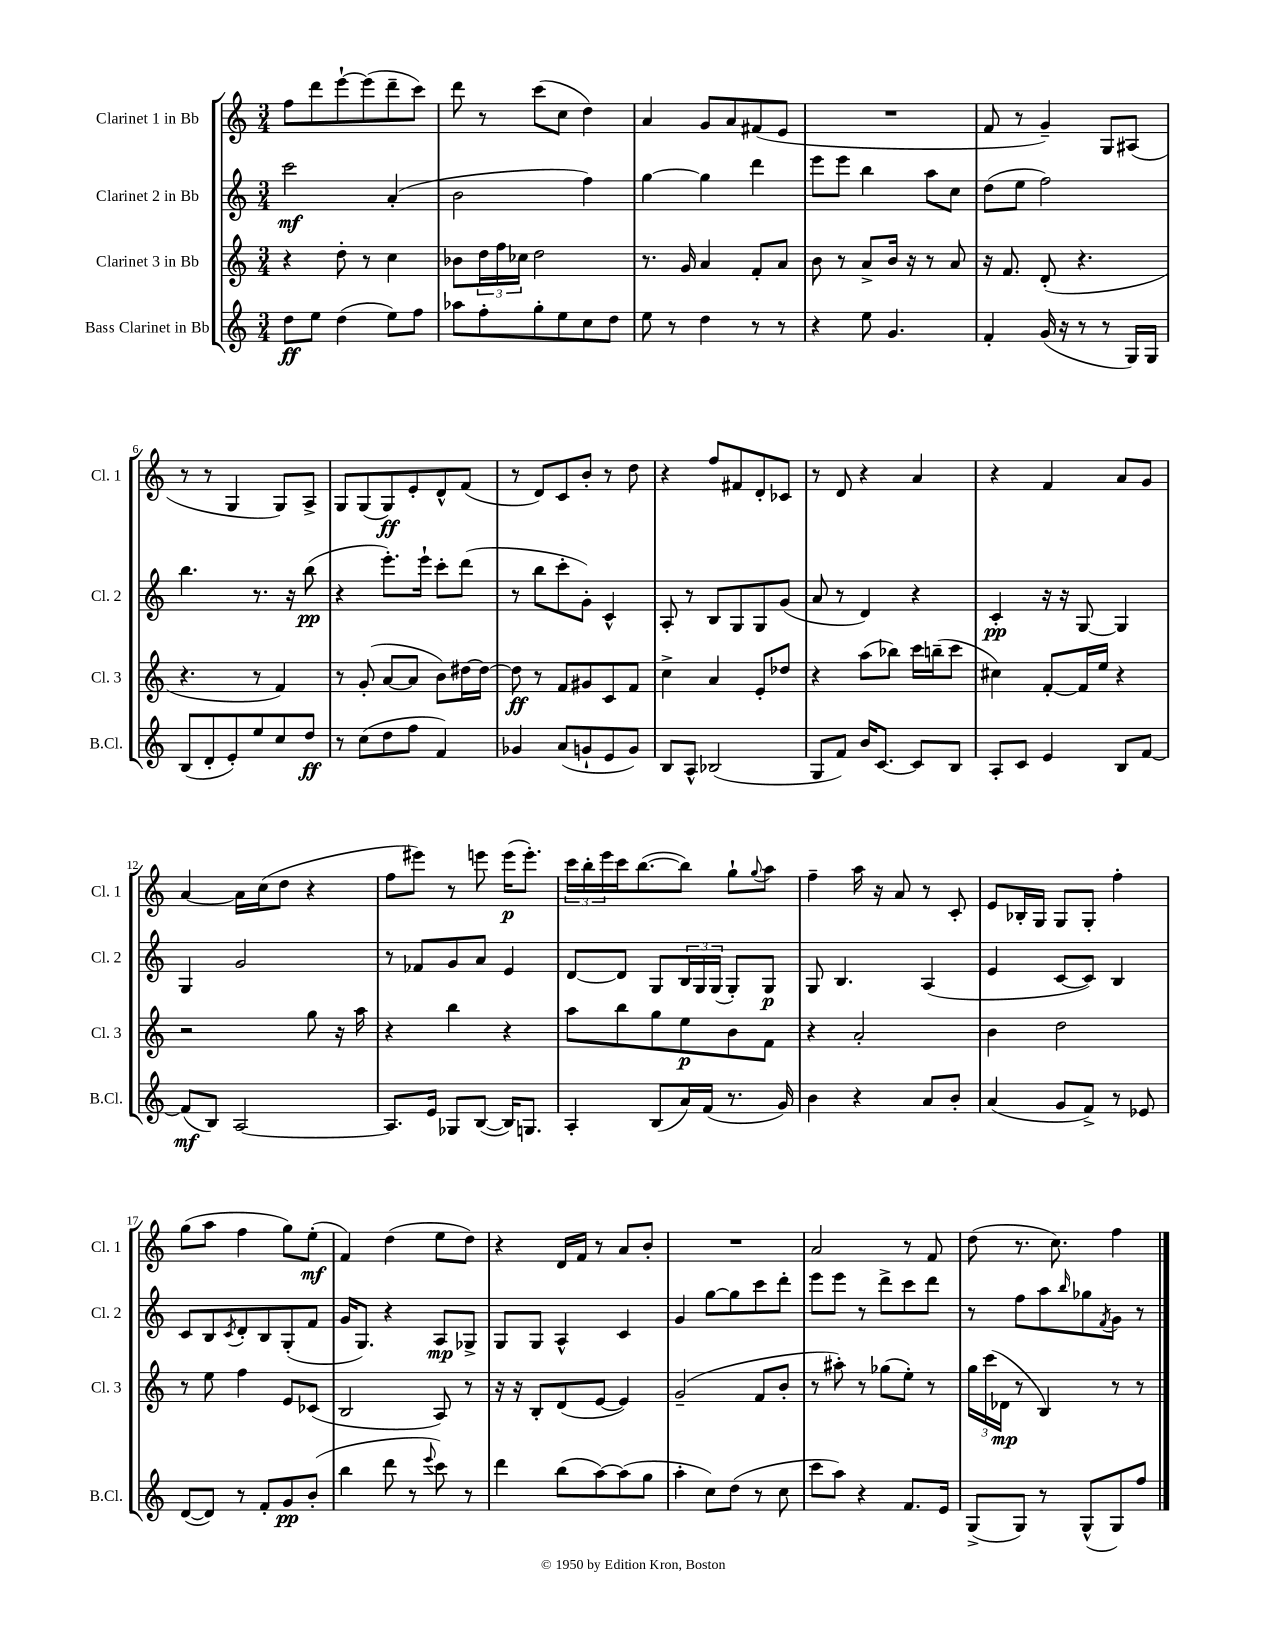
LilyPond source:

<<
\new StaffGroup <<
\new Staff = "s0" \with { instrumentName = "Clarinet 1 in Bb" shortInstrumentName = "Cl. 1" } {
    \clef treble \key c \major \numericTimeSignature \time 3/4
    f''8 d'''8 e'''8~-! e'''8( d'''8-- c'''8) |
    d'''8 r8 c'''8( c''8 d''4) |
    a'4 g'8 a'8 fis'8( e'8 |
    R2. |
    f'8 r8 g'4--) g8 ais8( |
    r8 r8 g4 g8) a8-> |
    g8 g8( g8\ff) e'8-. d'8-^ f'8( |
    r8 d'8) c'8 b'8-. r8 d''8 |
    r4 f''8 fis'8 d'8-. ces'8 |
    r8 d'8 r4 a'4 |
    r4 f'4 a'8 g'8 |
    a'4~ a'16 c''16( d''8 r4 |
    f''8 eis'''8) r8 e'''8 e'''16\p( e'''8.-.) |
    \tuplet 3/2 { c'''16 b''16-. e'''16 } c'''16 b''8.~( b''8) g''8-! \appoggiatura { g''8 } a''8 |
    f''4-- a''16 r16 a'8 r8 c'8-. |
    e'8 bes16-. g16 g8 g8-. f''4-. |
    g''8( a''8 f''4 g''8) e''8-.\mf( |
    f'4) d''4( e''8 d''8) |
    r4 d'16 f'16 r8 a'8 b'8-. |
    R2. |
    a'2 r8 f'8 |
    d''8( r8. c''8.) f''4 \bar "|." |
}
\new Staff = "s1" \with { instrumentName = "Clarinet 2 in Bb" shortInstrumentName = "Cl. 2" } {
    \clef treble \key c \major \numericTimeSignature \time 3/4
    c'''2\mf a'4-.( |
    b'2 f''4) |
    g''4~ g''4 d'''4 |
    e'''8 e'''8 b''4 a''8 c''8 |
    d''8( e''8 f''2) |
    b''4. r8. r16 b''8\pp( |
    r4 e'''8.-.) e'''16-! c'''8-. d'''8( |
    r8 b''8 c'''8-. g'8-.) c'4-^ |
    a8-. r8 b8 g8 g8 g'8( |
    a'8 r8 d'4) r4 |
    c'4-.\pp r16 r16 g8~ g4 |
    g4 g'2 |
    r8 fes'8 g'8 a'8 e'4 |
    d'8~ d'8 g8 \tuplet 3/2 { b16 g16 g16( } g8-.) g8\p |
    g8 b4. a4( |
    e'4 c'8~ c'8) b4 |
    c'8 b8 \acciaccatura { c'8 } d'8-. b8 g8-.( f'8 |
    g'16 g8.) r4 a8\mp ges8-> |
    g8 g8 a4-^ c'4 |
    g'4 g''8~ g''8 c'''8 d'''8-. |
    e'''8 e'''8 r8 d'''8-> c'''8 d'''8 |
    r8 f''8 a''8 \grace { b''16 } ges''8 \acciaccatura { f'8 } g'8 r8 \bar "|." |
}
\new Staff = "s2" \with { instrumentName = "Clarinet 3 in Bb" shortInstrumentName = "Cl. 3" } {
    \clef treble \key c \major \numericTimeSignature \time 3/4
    r4 d''8-. r8 c''4 |
    bes'8 \tuplet 3/2 { d''16 f''16 ces''16 } d''2 |
    r8. g'16 a'4 f'8-. a'8 |
    b'8 r8 a'8-> b'16 r16 r8 a'8 |
    r16 f'8. d'8-.( r4. |
    r4. r8 f'4) |
    r8 g'8-.( a'8~ a'8 b'8) dis''16~ dis''16~ |
    dis''8\ff r8 f'8 gis'8 c'8 f'8 |
    c''4-> a'4 e'8-. des''8 |
    r4 a''8( bes''8) c'''16 b''16--( c'''8 |
    cis''4) f'8~-. f'16 e''16 r4 |
    r2 g''8 r16 a''16 |
    r4 b''4 r4 |
    a''8 b''8 g''8 e''8\p b'8 f'8 |
    r4 a'2-. |
    b'4 d''2 |
    r8 e''8 f''4 e'8 ces'8( |
    b2 a8) r8 |
    r16 r16 b8-. d'8( e'8~ e'4) |
    g'2--( f'8 b'8-. |
    r8 ais''8-.) r8 ges''8( e''8-.) r8 |
    \tuplet 3/2 { g''16 c'''16( des'16\mp } r8 b4) r8 r8 \bar "|." |
}
\new Staff = "s3" \with { instrumentName = "Bass Clarinet in Bb" shortInstrumentName = "B.Cl." } {
    \clef treble \key c \major \numericTimeSignature \time 3/4
    d''8\ff e''8 d''4( e''8) f''8 |
    aes''8 f''8-. g''8-. e''8 c''8 d''8 |
    e''8 r8 d''4 r8 r8 |
    r4 e''8 g'4. |
    f'4-. g'16( r16 r8 r8 g16) g16 |
    b8( d'8-. e'8-.) e''8 c''8 d''8\ff |
    r8 c''8( d''8 f''8 f'4) |
    ges'4 a'8( g'8-! e'8 g'8) |
    b8 a8-^ bes2( |
    g8 f'8) b'16 c'8.~ c'8 b8 |
    a8-. c'8 e'4 b8 f'8~ |
    f'8\mf( b8) a2~ |
    a8. e'16 ges8 b8~( b16) g8. |
    a4-. b8( a'16) f'16( r8. g'16) |
    b'4 r4 a'8 b'8-. |
    a'4( g'8 f'8->) r8 ees'8 |
    d'8~( d'8) r8 f'8-. g'8\pp b'8-.( |
    b''4 d'''8 r8 \appoggiatura { e'''8 } c'''8) r8 |
    d'''4 b''8( a''8~) a''8( g''8 |
    a''4-. c''8) d''8( r8 c''8 |
    c'''8 a''8) r4 f'8. e'16 |
    g8->( g8) r8 g8-^( g8) f''8 \bar "|." |
}
>>
>>
